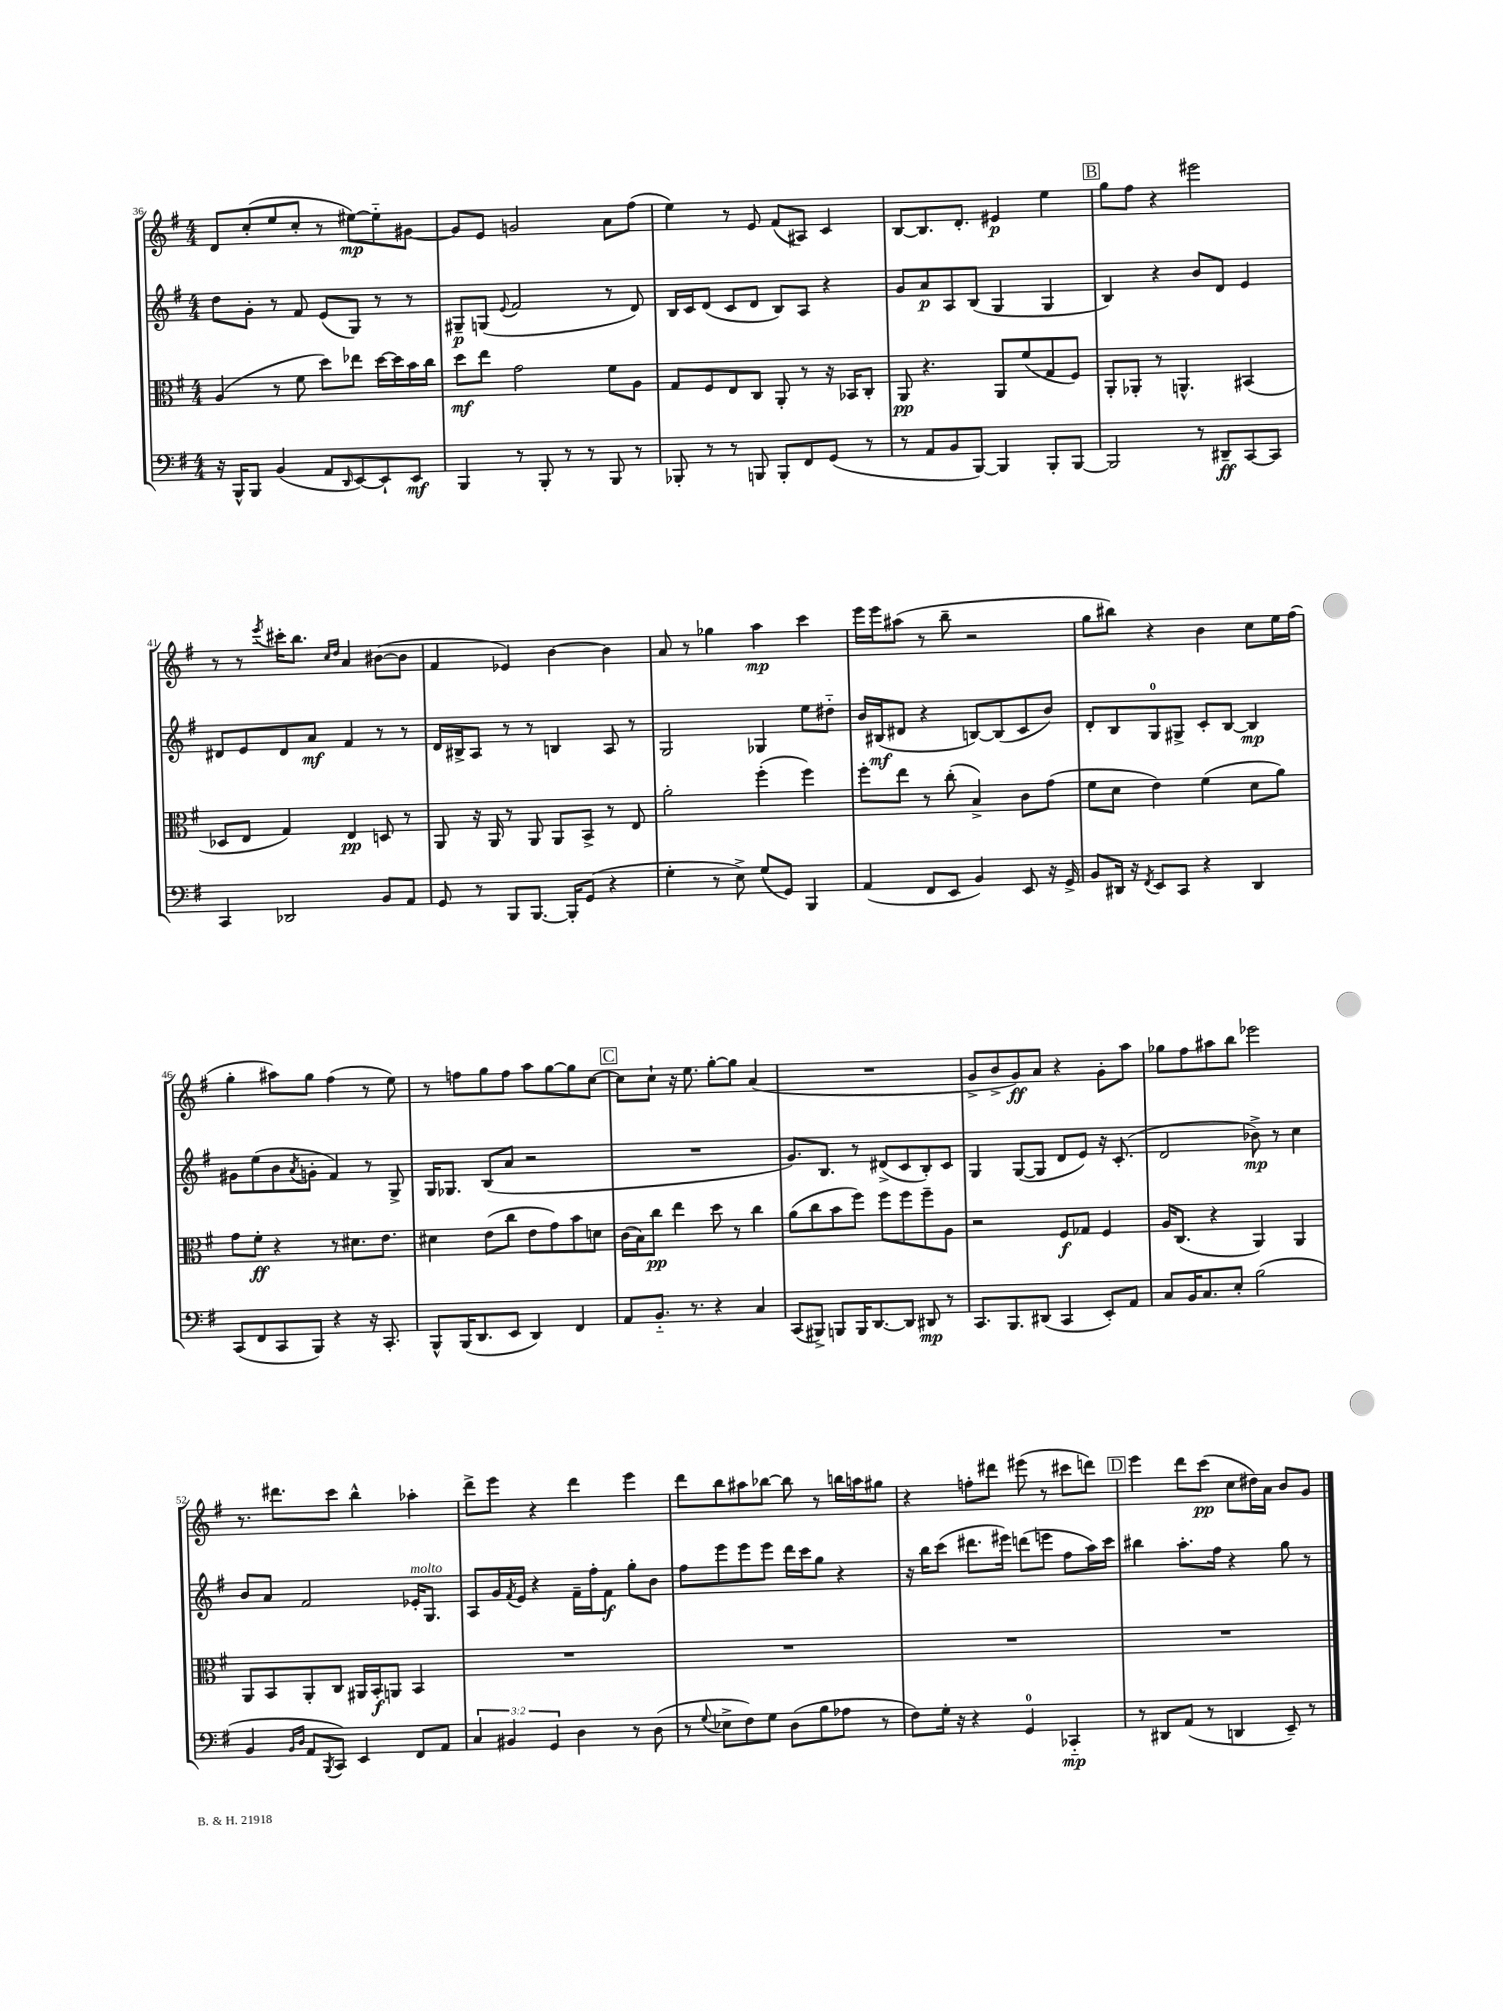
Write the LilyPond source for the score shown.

<<
\new StaffGroup <<
\new Staff = "s0" {
    \clef treble \key g \major \numericTimeSignature \time 4/4
    d'8 c''8-.( e''8 c''8-. r8 eis''8~\mp) eis''8-_ gis'8~ |
    gis'8 e'8 g'2 a'8 fis''8( |
    e''4) r8 e'8 fis'8( ais8) c'4 |
    b8~ b8. d'8.-. eis'4\p e''4 |
    \mark \markup { \box "B" } g''8 fis''8 r4 eis'''2 |
    r8 r8 \acciaccatura { e'''8 } cis'''16-. b''8. \grace { c''16 d''16 } a'4 bis'8~( bis'8 |
    fis'4 ees'4) b'4~ b'4 |
    a'8 r8 ges''4 a''4\mp c'''4 |
    e'''16 e'''16 ais''8( r8 b''8-- r2 |
    g''8 bis''8) r4 b'4 c''8 e''16 fis''16( |
    g''4-. ais''8) g''8 fis''4( r8 e''8) |
    r8 f''8 g''8 f''8 a''8 g''8~ g''8 c''8~ |
    \mark \markup { \box "C" } c''8 c''8-! r16 e''8. g''8~-. g''8 a'4( |
    R1 |
    g'8-> b'8-> g'8\ff) a'8 r4 g'8-. a''8 |
    ges''8 fis''8 ais''8 b''8 ees'''2 |
    r8. dis'''8. c'''8 b''4-^ aes''4-. |
    d'''8-> e'''8 r4 d'''4 e'''4 |
    d'''8 b''8 ais''8 bes''8~ bes''8 r8 b''16 a''16 gis''8 |
    r4 f''8-. dis'''8 eis'''8( r8 cis'''8 d'''8) |
    \mark \markup { \box "D" } e'''4 d'''8 c'''8\pp( c''8 dis''16) a'16 b'8 g'8 \bar "|." |
}
\new Staff = "s1" {
    \clef treble \key g \major \numericTimeSignature \time 4/4
    d''8 g'8-. r8 fis'8 e'8( g8) r8 r8 |
    gis8--\p g8( \appoggiatura { e'8 } fis'2 r8 d'8) |
    b16 c'16 d'8( c'8 d'8 b8) a8 r4 |
    g'8 a'8\p a8 b8( g4 g4 |
    \mark \markup { \box "B" } b4) r4 b'8 d'8 e'4 |
    dis'8 e'8 dis'8 a'8\mf fis'4 r8 r8 |
    d'16 bis16-> a8 r8 r8 b4 a8 r8 |
    g2 ges4 e''8 dis''8-_ |
    b'16 bis16\mf( dis'8 r4 b8~) b8( c'8 b'8) |
    d'8-. b8 g8-0 gis8-> c'8-. b8~ b4\mp |
    gis'8 e''8( b'8 \acciaccatura { a'8 } g'8-. fis'4) r8 g8-> |
    g16 ges8. b8( a'8 r2 |
    \mark \markup { \box "C" } R1 |
    g'8.) b8. r8 dis'8->( c'8 b8-.) c'8 |
    g4 g8~( g8 d'8 e'8) r16 c'8.-.( |
    d'2 bes'8->\mp) r8 c''4 |
    b'8 a'8 fis'2 ees'16-.^\markup { \italic "molto" } g8. |
    a8 g'16 \acciaccatura { fis'8 } e'16 r4 fis'16-- fis''16-. fis'8\f g''8-. b'8 |
    fis''8 e'''8 e'''8 e'''8 d'''16 c'''16 g''8 r4 |
    r16 b''16 c'''8( dis'''8. eis'''16) d'''8( e'''8 fis''8 a''16) c'''16 |
    \mark \markup { \box "D" } bis''4 a''8.-. fis''16 r4 g''8 r8 \bar "|." |
}
\new Staff = "s2" {
    \clef alto \key g \major \numericTimeSignature \time 4/4
    a4( r8 fis'8 d''8) ees''8 d''16~ d''16 b'16 c''16 |
    d''8\mf e''8 g'2 fis'8 a8 |
    g8 fis8 e8 c8 a,8-. r8 r16 bes,16 c8-. |
    a,8\pp r4. a,8 fis'8( g8 fis8) |
    \mark \markup { \box "B" } a,8-. aes,8-. r8 a,4.-^ bis,4( |
    des8 e8 g4) e4\pp d8 r8 |
    a,8 r16 a,16 r8 a,8 a,8 b,8-> r8 e8 |
    a'2-. fis''4-.( fis''4) |
    fis''8-. e''8 r8 c''8-.( b4->) c'8 g'8( |
    fis'8 d'8 e'4) fis'4( d'8 a'8) |
    g'8 fis'8-.\ff r4 r8 dis'8. e'8. |
    dis'4 e'8( c''8 e'8 g'8) b'8 d'8 |
    \mark \markup { \box "C" } c'16( b16) c''8\pp e''4 d''8 r8 c''4 |
    a'8( c''8 b'8 fis''8) fis''8 fis''8 fis''8-- a8 |
    r2 fis8\f ges8 fis4 |
    a16 c8.( r4 a,4) a,4 |
    a,8 b,8 a,8-. c8 ais,16 b,16-.\f a,8 b,4 |
    R1 |
    R1 |
    R1 |
    \mark \markup { \box "D" } R1 \bar "|." |
}
\new Staff = "s3" {
    \clef bass \key g \major \numericTimeSignature \time 4/4 \override Staff.TupletNumber.text = #tuplet-number::calc-fraction-text
    r16 b,,16-^ b,,8 b,4( a,8 \grace { d,16 } e,8~) e,8-! e,8\mf |
    b,,4 r8 b,,8-. r8 r8 b,,8 r8 |
    bes,,8-. r8 r8 b,,8 b,,8-. fis,8 g,8( r8 |
    r8 a,8 b,8 b,,8~) b,,4 b,,8-. b,,8~ |
    \mark \markup { \box "B" } b,,2 r8 dis,8--\ff c,8~ c,8 |
    c,4 des,2 b,8 a,8 |
    g,8 r8 b,,8 b,,8.~ b,,16-. g,8( r4 |
    g4-. r8 e8->) g8( g,8) b,,4 |
    a,4( fis,8 e,8 b,4) e,8 r16 g,16-> |
    b,8 dis,16 r16 \acciaccatura { fis,8 } e,8 c,8 r4 dis,4 |
    c,8( fis,8 c,8 b,,8) r4 r16 c,8.-. |
    b,,8-^ b,,16( d,8. e,8 d,4) fis,4 |
    \mark \markup { \box "C" } a,8 b,8.-_ r8. r4 c4 |
    c,8( bis,,8->) b,,8 b,,16 d,8.~ d,8 dis,8\mp r8 |
    c,8. b,,8. dis,8( c,4 e,8-.) a,8 |
    c8 b,16 c8. e8-. b2( |
    b,4 \grace { b,16 d16 } a,8 \acciaccatura { b,,8 } c,8) e,4 fis,8 a,8 |
    \tuplet 3/2 { c4 bis,4 g,4 } d4 r8 d8( |
    r8 \appoggiatura { g8 } ees8-> fis8) g8 d8( b8 aes8 r8 |
    fis8) g16-. r16 r4 g,4-0 ces,4-_\mp |
    \mark \markup { \box "D" } r8 dis,8 a,8( r8 d,4 e,8--) r8 \bar "|." |
}
>>
>>
\layout { \context { \Score currentBarNumber = #36 } }
